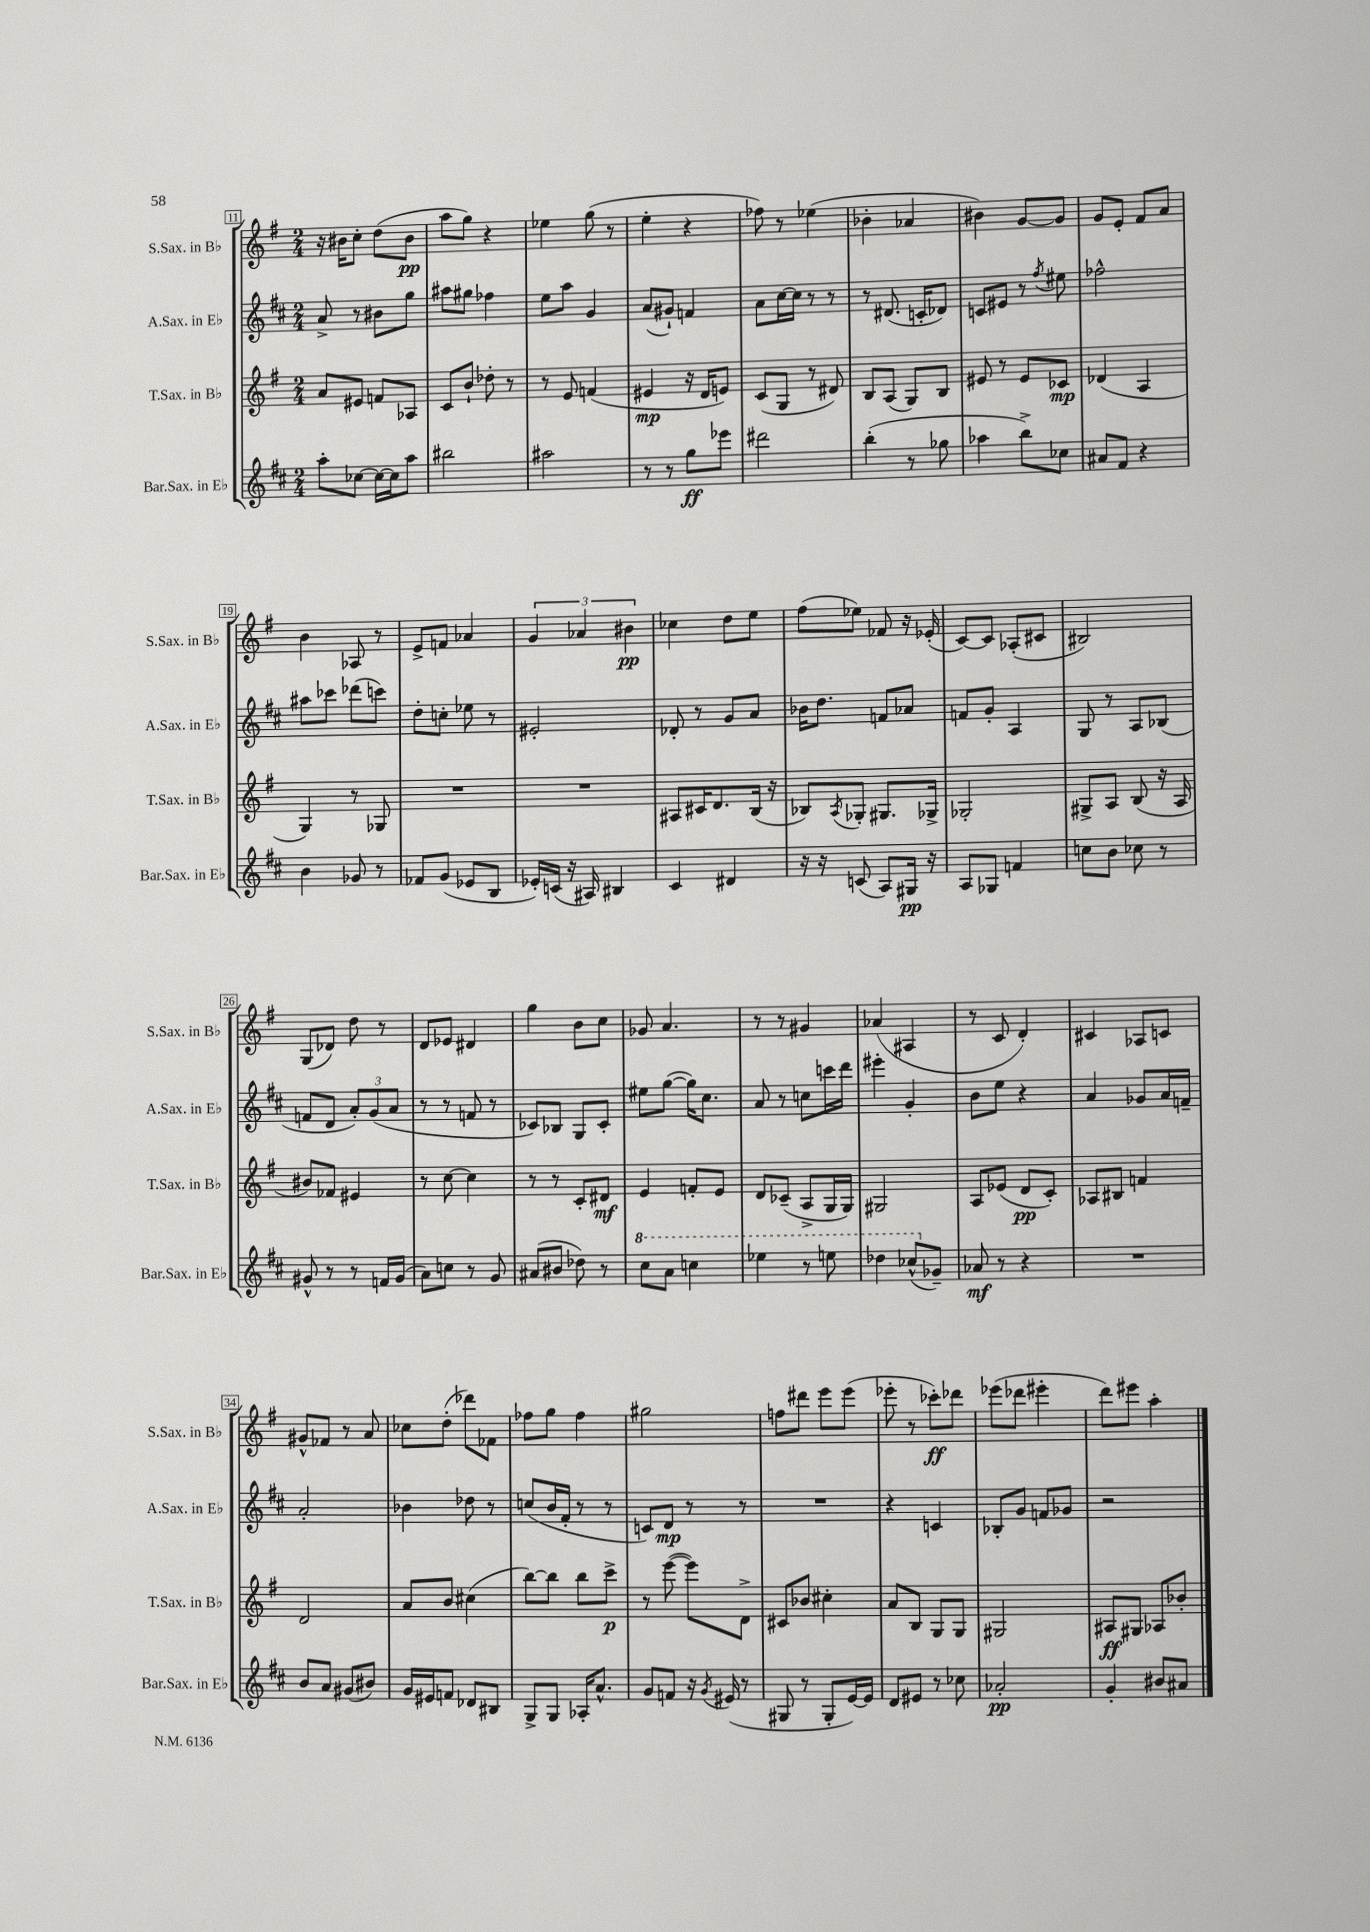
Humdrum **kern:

**kern	**dynam	**kern	**dynam	**kern	**dynam	**kern	**dynam
*part4	*part4	*part3	*part3	*part2	*part2	*part1	*part1
*staff4	*staff4	*staff3	*staff3	*staff2	*staff2	*staff1	*staff1
*I"Bar.Sax. in E♭	*	*I"T.Sax. in B♭	*	*I"A.Sax. in E♭	*	*I"S.Sax. in B♭	*
*I'Bar.Sax. in E♭	*	*I'T.Sax. in B♭	*	*I'A.Sax. in E♭	*	*I'S.Sax. in B♭	*
*clefG2	*	*clefG2	*	*clefG2	*	*clefG2	*
*k[f#c#]	*	*k[f#]	*	*k[f#c#]	*	*k[f#]	*
*M2/4	*	*M2/4	*	*M2/4	*	*M2/4	*
=11	=11	=11	=11	=11	=11	=11	=11
8aa'\L	.	8a/L	.	8a^/	.	16r	.
.	.	.	.	.	.	16b#X\KL	.
[8cc-X\J	.	8e#X/J	.	8r	.	8cc'\J	.
16cc-\LL_	.	8fn/L	.	8b#X\L	.	(8dd\L	.
16cc-\J]	.	.	.	.	.	.	.
8aa\J	.	8A-X/J	.	8gg\J	.	8b#\J	pp
=12	=12	=12	=12	=12	=12	=12	=12
2bb#X\	.	8c/L	.	8aa#X\L	.	8aa\L	.
.	.	8b`/J	.	8gg#X\J	.	8gg\J)	.
.	.	8dd-X'\	.	4ff-X\	.	4r	.
.	.	8r	.	.	.	.	.
=13	=13	=13	=13	=13	=13	=13	=13
2aa#X\	.	8r	.	8ee\L	.	4ee-X\	.
.	.	8e/	.	8aa\J	.	.	.
.	.	(4fn/	.	4g/	.	(8gg\	.
.	.	.	.	.	.	8r	.
=14	=14	=14	=14	=14	=14	=14	=14
8r	.	4e#X/	mp	(8a/L	.	4ee'\	.
8r	.	.	.	8g#X`/J)	.	.	.
8gg\L	ff	16r	.	4fn/	.	4r	.
.	.	16d/KL	.	.	.	.	.
8eee-X\J	.	8en/J)	.	.	.	.	.
=15	=15	=15	=15	=15	=15	=15	=15
2ddd#X\	.	(8c/L	.	8a\L	.	8ff-X\)	.
.	.	8G/J	.	[16cc#\L	.	8r	.
.	.	.	.	16cc#\JJ]	.	.	.
.	.	8r	.	8r	.	(4ee-X\	.
.	.	8d#X/)	.	8r	.	.	.
=16	=16	=16	=16	=16	=16	=16	=16
(4bb'\	.	8B/L	.	8r	.	4b-X'\	.
.	.	(8A/J	.	(8.d#X/	.	.	.
8r	.	8G/L)	.	.	.	4a-X/	.
.	.	.	.	16cn'/KL	.	.	.
8gg-X\	.	8B/J	.	8d-X/J)	.	.	.
=17	=17	=17	=17	=17	=17	=17	=17
4aa-X\	.	8e#X/	.	8cn/L	.	4b#X\)	.
.	.	8r	.	8e#X/J	.	.	.
8bb^\L)	.	8e#/L	.	8r	.	[8g/L	.
.	.	.	.	8qff#/	.	.	.
8cc-X\J	.	8c-X/J	mp	8ee#X\	.	8g/J]	.
=18	=18	=18	=18	=18	=18	=18	=18
8a#X/L	.	(4d-X/	.	2ff-X^^\	.	8g/L	.
8f#/J	.	.	.	.	.	8e'/J	.
4r	.	4A/	.	.	.	8f#/L	.
.	.	.	.	.	.	8a/J	.
!!LO:LB:g=z
=19	=19	=19	=19	=19	=19	=19	=19
4b\	.	4G/)	.	8aa#X\L	.	4b\	.
.	.	.	.	8ccc-X\J	.	.	.
8g-X/	.	8r	.	(8ddd-X\L	.	8A-X/	.
8r	.	8G-X/	.	8cccn\J)	.	8r	.
=20	=20	=20	=20	=20	=20	=20	=20
8f-X/L	.	2r	.	8dd'\L	.	8e^/L	.
(8g/J	.	.	.	8ccn'\J	.	8fn/J	.
8e-X/L	.	.	.	8ee-X\	.	4a-X/	.
8B/J	.	.	.	8r	.	.	.
=21	=21	=21	=21	=21	=21	=21	=21
16e-X'/LL)	.	2r	.	2e#X'/	.	6g/	.
(16cn/JJ	.	.	.	.	.	.	.
16r	.	.	.	.	.	.	.
.	.	.	.	.	.	6a-X/	.
16A#X/)	.	.	.	.	.	.	.
4B#X/	.	.	.	.	.	.	.
.	.	.	.	.	.	6b#X\	pp
=22	=22	=22	=22	=22	=22	=22	=22
4c#/	.	8A#X/L	.	8d-X'/	.	4cc-X\	.
.	.	16c#X/K	.	8r	.	.	.
.	.	8.d/	.	.	.	.	.
4d#X/	.	.	.	8g/L	.	8dd\L	.
.	.	(16B/Jk	.	8a/J	.	8ee\J	.
.	.	16r	.	.	.	.	.
=23	=23	=23	=23	=23	=23	=23	=23
16r	.	8B-X/L)	.	16b-X\KL	.	(8ff#\L	.
16r	.	.	.	8.dd\J	.	.	.
.	.	8qA/	.	.	.	.	.
(8cn/	.	8G-X'/J	.	.	.	8ee-X\J)	.
8A/L)	.	8.G#X/L	.	8fn/L	.	8f-X/	.
16G#X/Jk	pp	.	.	8a-X/J	.	16r	.
16r	.	16G-X^/Jk	.	.	.	(16e-X'/	.
=24	=24	=24	=24	=24	=24	=24	=24
8A/L	.	2G-X'/	.	8fn/L	.	[8c/L)	.
8G-X/J	.	.	.	8g'/J	.	8c/J]	.
4fn/	.	.	.	4A/	.	(8A-X'/L	.
.	.	.	.	.	.	8c#X/J	.
=25	=25	=25	=25	=25	=25	=25	=25
8ccn\L	.	8G#X^/L	.	8G/	.	2B#X/)	.
8b\J	.	8A/J	.	8r	.	.	.
8cc-X\	.	(8B/	.	8A/L	.	.	.
8r	.	16r	.	(8B-X/J	.	.	.
.	.	16A/	.	.	.	.	.
!!LO:LB:g=z
=26	=26	=26	=26	=26	=26	=26	=26
8g#X^^/	.	8b#X/L)	.	8fn/L	.	(8G/L	.
8r	.	8f-X/J	.	8d/J	.	8d-X/J)	.
8r	.	4e#X/	.	12a'/L)	.	8dd\	.
.	.	.	.	(12g/	.	.	.
16fn/LL	.	.	.	.	.	8r	.
.	.	.	.	12a/J	.	.	.
(16g#/JJ	.	.	.	.	.	.	.
=27	=27	=27	=27	=27	=27	=27	=27
8a\L)	.	8r	.	8r	.	8d/L	.
8ccn\J	.	[8cc\	.	8r	.	8e-X/J	.
8r	.	4cc\]	.	8fn/	.	4d#X/	.
8g/	.	.	.	8r	.	.	.
=28	=28	=28	=28	=28	=28	=28	=28
(8a#X/L	.	8r	.	8c-X/L)	.	4gg\	.
8b#X/J	.	8r	.	8B-X/J	.	.	.
8dd-X\)	.	8c'/L	.	8G/L	.	8b\L	.
8r	.	8d#X/J	mf	8c-'/J	.	8cc\J	.
=29	=29	=29	=29	=29	=29	=29	=29
*8va	*	*	*	*	*	*	*
8ccc#\L	.	4e/	.	8ee#X\L	.	8g-X/	.
8aa\J	.	.	.	([8gg\J	.	4.a/	.
4cccn\	.	8fn'/L	.	16gg\KL])	.	.	.
.	.	.	.	8.cc#\J	.	.	.
.	.	8e/J	.	.	.	.	.
=30	=30	=30	=30	=30	=30	=30	=30
4eee-X\	.	8d/L	.	8a/	.	8r	.
.	.	(8c-X~/J	.	8r	.	8r	.
8r	.	8A^/L	.	8ccn\L	.	4g#X/	.
8eeen\	.	16G/L	.	16cccn\L	.	.	.
.	.	16G/JJ)	.	16ddd\JJ	.	.	.
=31	=31	=31	=31	=31	=31	=31	=31
4ddd-X\	.	2G#X/	.	4eee#X'\	.	(4a-X/	.
(8ccc-X^^/L	.	.	.	4g'/	.	4A#X/	.
*X8va	*	*	*	*	*	*	*
8g-X~/J)	.	.	.	.	.	.	.
=32	=32	=32	=32	=32	=32	=32	=32
8a-X/	mf	8A/L	.	8b\L	.	8r	.
8r	.	(8e-X/J	.	8ee\J	.	8c/	.
4r	.	8d/L	pp	4r	.	4d'/)	.
.	.	8c'/J)	.	.	.	.	.
=33	=33	=33	=33	=33	=33	=33	=33
2r	.	8A-X/L	.	4a/	.	4c#X/	.
.	.	8B#X/J	.	.	.	.	.
.	.	4fn/	.	8g-X/L	.	8A-X/L	.
.	.	.	.	16a/L	.	8cn/J	.
.	.	.	.	16fn~/JJ	.	.	.
!!LO:LB:g=z
=34	=34	=34	=34	=34	=34	=34	=34
8b/L	.	2d/	.	2a'/	.	8g#X^^/L	.
8a/J	.	.	.	.	.	8f-X/J	.
(8g#X/L	.	.	.	.	.	8r	.
8b#X/J)	.	.	.	.	.	8a/	.
=35	=35	=35	=35	=35	=35	=35	=35
16g/LL	.	8a/L	.	4b-X\	.	8cc-X\L	.
16e#X/J	.	.	.	.	.	.	.
8fn/J	.	8b/J	.	.	.	(8dd'\J	.
8d-X/L	.	(4cc#X\	.	8dd-X\	.	8ddd-X\L)	.
8B#X/J	.	.	.	8r	.	8f-X\J	.
=36	=36	=36	=36	=36	=36	=36	=36
8G^/L	.	[8bb\L)	.	(8ccn/L	.	8ff-X\L	.
8G/J	.	8bb\J]	.	16b/L	.	8gg\J	.
.	.	.	.	16f#'/JJ	.	.	.
16A-X'/KL	.	8bb\L	.	8r	.	4ff-\	.
8.a^^/J	.	.	.	.	.	.	.
.	.	8ccc^\J	p	8r	.	.	.
=37	=37	=37	=37	=37	=37	=37	=37
8g/L	.	8r	.	8cn/L)	.	2gg#X\	.
8fn/J	.	([8eee\	.	8d/J	mp	.	.
16r	.	8eee\L])	.	8r	.	.	.
8qg/	.	.	.	.	.	.	.
(16e#X/	.	.	.	.	.	.	.
8r	.	8d^\J	.	8r	.	.	.
=38	=38	=38	=38	=38	=38	=38	=38
8G#X/	.	8c#X/L	.	2r	.	8ffn\L	.
8r	.	8b-X/J	.	.	.	8ddd#X\J	.
8G#'/L	.	4cc#X'\	.	.	.	8eee\L	.
[16e/L)	.	.	.	.	.	(8eee\J	.
16e/JJ]	.	.	.	.	.	.	.
=39	=39	=39	=39	=39	=39	=39	=39
8d/L	.	8a/L	.	4r	.	8eee-X'\	.
8e#X/J	.	8B/J	.	.	.	8r	.
8r	.	8G/L	.	4cn/	.	8ccc-X'\L)	ff
8cc-X\	.	8G/J	.	.	.	8ddd-X\J	.
=40	=40	=40	=40	=40	=40	=40	=40
2a-X'/	pp	2G#X/	.	8B-X'/L	.	(8eee-X\L	.
.	.	.	.	8g/J	.	8ddd-X\J	.
.	.	.	.	8fn/L	.	4eee#X'\	.
.	.	.	.	8g-X/J	.	.	.
=41	=41	=41	=41	=41	=41	=41	=41
4g'/	.	8A#X/L	ff	2r	.	8ddd\L)	.
.	.	8G#X/J	.	.	.	8eee#X\J	.
8b#X/L	.	8A-X/L	.	.	.	4aa'\	.
8a#X/J	.	8b-X'/J	.	.	.	.	.
==	==	==	==	==	==	==	==
*-	*-	*-	*-	*-	*-	*-	*-
